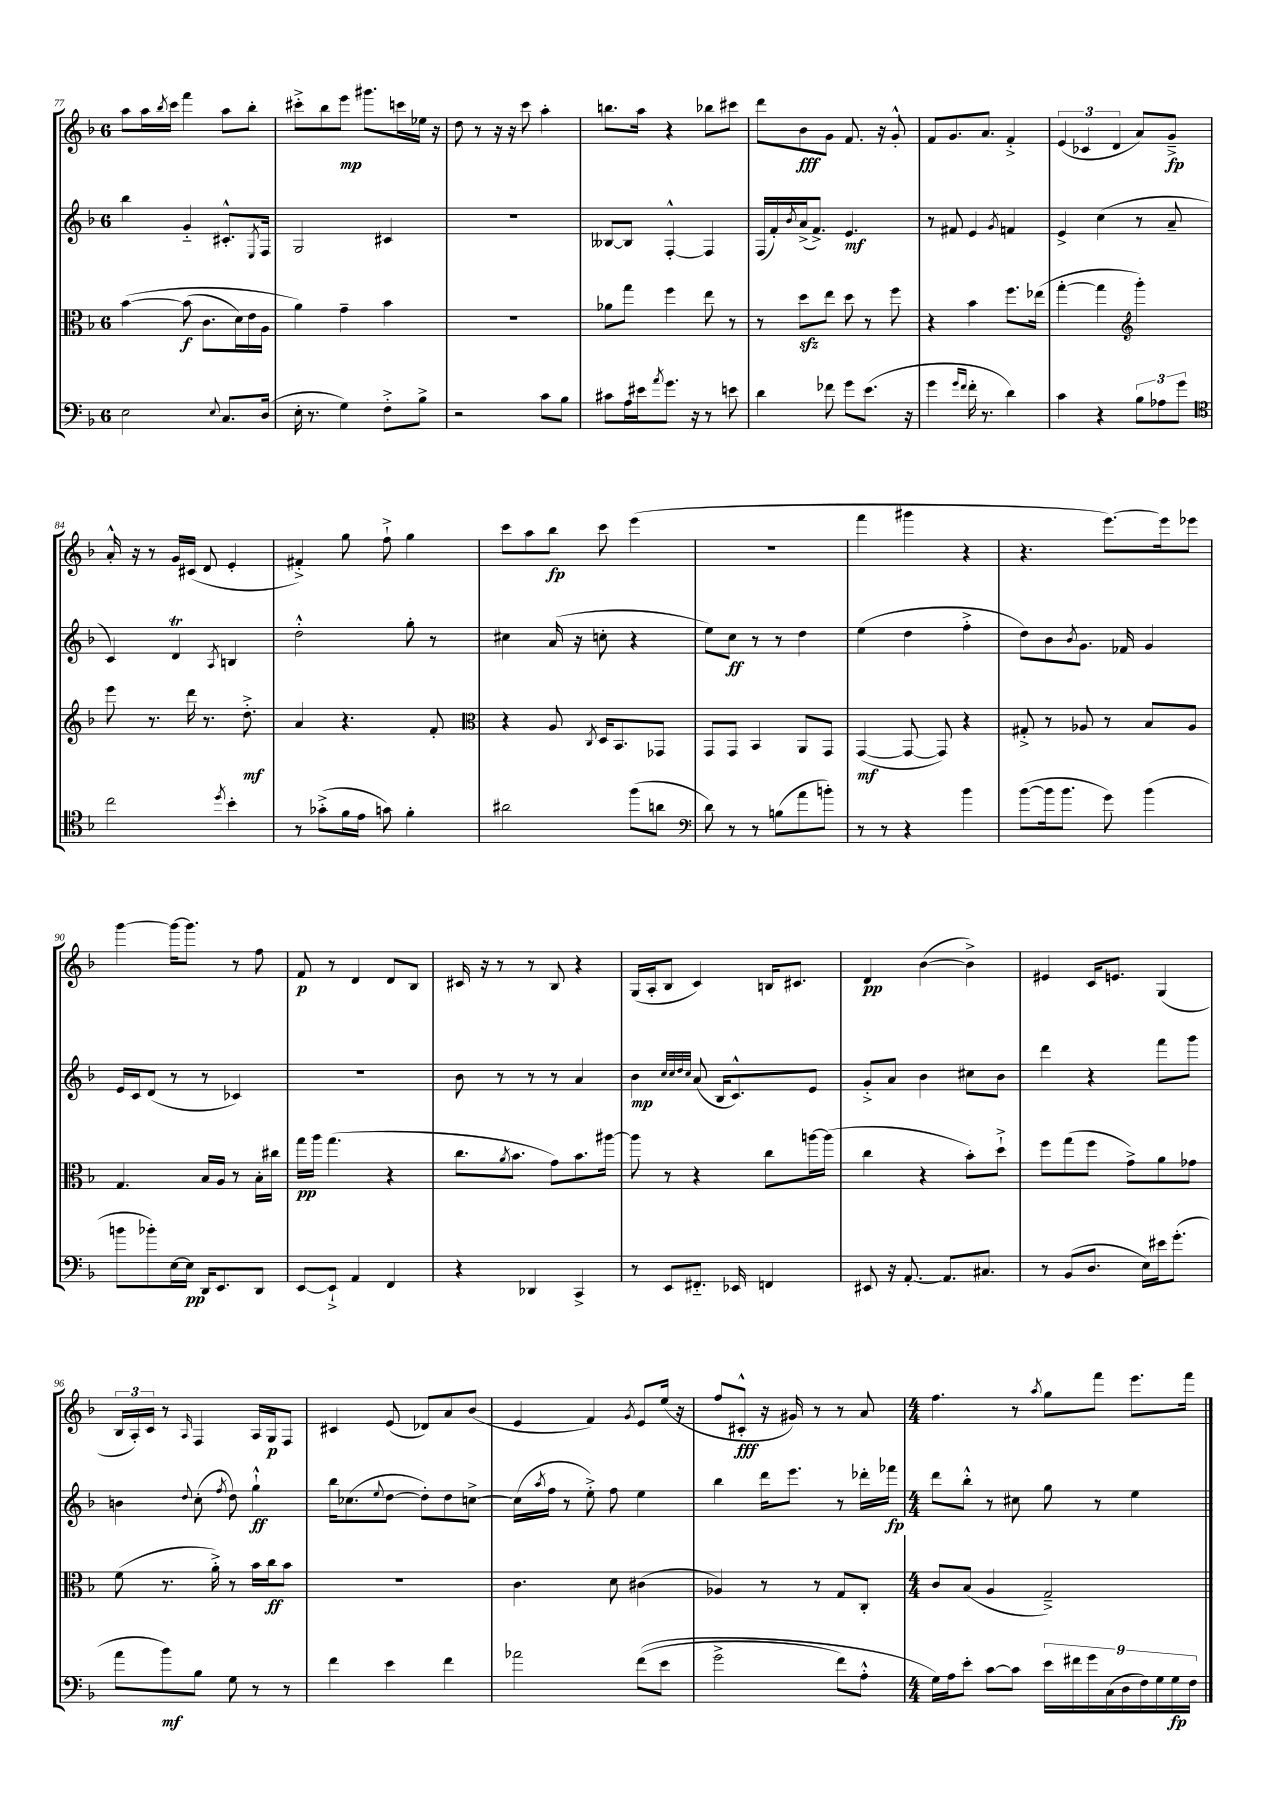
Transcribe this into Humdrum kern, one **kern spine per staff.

**kern	**kern	**kern	**kern
*staff4	*staff3	*staff2	*staff1
*clefF4	*clefC3	*clefG2	*clefG2
*k[b-]	*k[b-]	*k[b-]	*k[b-]
*M6/8	*M6/8	*M6/8	*M6/8
2E\	&([4b-\	4bb-\	8aa\L
.	.	.	16aa\L
.	.	.	8qbb-/
.	.	.	16ccc\JJ
.	(8b-\]	4g'~/	4fff\
.	8.c\L	.	.
8qqE/	.	.	.
8.C/L	.	8.c#'^^/L	8aa\L
.	16d\L)	.	.
.	16e\	.	8bb-'\J
.	.	8qE/	.
(16D/Jk	16A\JJ	16F/Jk	.
=	=	=	=
16E'\	4a\&)	2G/	8ccc#'^\L
8.r	.	.	.
.	.	.	8bb-\
4G\)	4g~\	.	8eee\J
.	.	.	8.ggg#\L
8F'^\L	4b-\	4c#/	.
.	.	.	16ccc\L
8B-^\J	.	.	16ee-\JJ
.	.	.	16r
=	=	=	=
2r	2.r	2.r	8dd\
.	.	.	8r
.	.	.	16r
.	.	.	16r
.	.	.	8ccc\
8c\L	.	.	4aa'\
8B-\J	.	.	.
=	=	=	=
8c#\L	8a-\L	[8B--/L	8.bb\L
16A\L	8gg\J	8B--/]J	.
16e#\J	.	.	16aa\Jk
8qa/	.	.	.
8.g\J	4ff\	[4F'^^/	4r
16r	.	.	.
8r	8ee\	4F/]	8bb-\L
8e\	8r	.	8ccc#\J
=	=	=	=
4d\	8r	(16F/LL	8ddd\L
.	.	16f'/)	.
.	.	8qb-/	.
.	8dd\L	(16a^/J	8b-\
.	.	8.f^/J)	.
8f-\	8ee\J	.	8g\J
8g\L	8dd\	4.e/	8.f/
(8.e\J	8r	.	.
.	.	.	16r
.	8ff\	.	8g'^^/
16r	.	.	.
=	=	=	=
4g\	4r	8r	8f/L
.	.	8f#/	8.g/
16qqg/LL	.	.	.
16qqf/JJ	.	.	.
16f'\	4b-\	4e/	.
8.r	.	.	8.a/J
.	.	8qg/	.
4d\)	8.ff\L	4f/	4f'^/
.	(16ee-\Jk	.	.
=	=	=	=
4c\	[4gg'\	4e^/	(6e/
.	.	.	6c-/
4r	4gg\]	(4cc\	.
.	.	.	6d/
*	*clefG2	*	*
12B-\L	4ggg'\)	8r	8a/L)
12A-\	.	.	.
.	.	8a~/	8g~^/J
12g\J	.	.	.
=	=	=	=
*clefC4	*	*	*
2cc\	8eee\	4c/)	16a'^^/
.	.	.	16r
.	8.r	.	8r
.	.	4d/	16g/LL
.	16ddd\	.	(16c#/JJ
.	8.r	.	8d/
8qdd/	.	8qA/	.
4b-'\	.	4B/	4e'/
.	8.dd'^\	.	.
=	=	=	=
8r	4a/	2dd'^^\	4f#'^/)
(8g-'^\L	.	.	.
16f\L	4.r	.	8gg\
16e\JJ	.	.	.
8g\)	.	.	8ff`^\
4f'\	.	8gg'\	4gg\
.	8f'/	8r	.
=	=	=	=
*	*clefC3	*	*
2a#\	4r	4cc#\	8ccc\L
.	.	.	8aa\
.	8A/	(16a/	8bb-\J
.	.	16r	.
.	8qC/	.	.
.	16D/LK	8cc'\	8ccc\
.	8.BB-/	.	.
(8ff\L	.	4r	(4eee\
8a\J	8GG-/J	.	.
=	=	=	=
*clefF4	*	*	*
8d\)	8GG/L	8ee\L)	2.r
8r	8GG/J	8cc\J	.
8r	4BB-/	8r	.
(8B\L	.	8r	.
8a\	8AA/L	4dd\	.
8b'\J)	8GG/J	.	.
=	=	=	=
8r	([4GG/	(4ee\	4fff\
8r	.	.	.
4r	8GG/_	4dd\	4ggg#\
.	8GG/])	.	.
4b-\	4r	4ff'^\	4r
=	=	=	=
([8b-\L	8G#'^/	8dd\L)	4.r
16b-\]k	8r	8b-\	.
8.b-\J	.	.	.
.	.	8qb-/	.
.	8A-/	8.g\J	.
8g\)	8r	.	[8.eee\L)
.	.	16f-/	.
(4b-\	8B-/L	4g/	.
.	.	.	16eee\]k
.	8A-/J	.	8eee-\J
=	=	=	=
8b\L	4.G/	16e/LL	[4ggg\
.	.	16c/J	.
8b-'\)	.	(8d/J	.
[16E\L	.	8r	16ggg\_LK
16E\]JJ	.	.	8.ggg\]J
16DD/LK	16B-/LL	8r	.
8.EE/	16A/JJ	.	.
.	8r	4c-/)	8r
8DD/J	16B-'\LL	.	8ff\
.	16cc#\JJ	.	.
=	=	=	=
[8EE/L	16gg\LL	2.r	8f/
.	16aa\JJ	.	.
8EE`^/]J	(4.gg\	.	8r
4AA/	.	.	4d/
4FF/	4r	.	8d/L
.	.	.	8B-/J
=	=	=	=
4r	8.cc\L	8b-\	16c#/
.	.	.	16r
.	.	8r	8r
.	8qa/	.	.
.	8.b-\J	.	.
4DD-/	.	8r	8r
.	8g\L)	8r	8B-/
4CC^/	8.b-\	4a/	4r
.	[16aa#\Jk	.	.
=	=	=	=
8r	8aa#\]	4b-\	(16G/LL
.	.	.	16A'/J
8EE/L	8r	.	8B-/J
.	.	32qqcc/LLL	.
.	.	32qqcc/	.
.	.	32qqdd/	.
.	.	32qqcc/JJJ	.
8.FF#'~/J	4r	(8a/	4c/)
.	.	16B-/LK	.
16EE-/	.	8.c^^/)	.
4FF/	8cc\L	.	16B/LK
.	.	.	8.c#/J
.	[16aa\L	8e/J	.
.	(16aa\]JJ	.	.
=	=	=	=
8EE#/	4cc\	8g'^/L	4d/
16r	.	8a/J	.
[8.AA'/	.	.	.
.	4r	4b-\	([4b-\
8.AA/]L	.	.	.
.	8b-'\L)	8cc#\L	4b-^\])
8.C#/J	.	.	.
.	8dd`^\J	8b-\J	.
=	=	=	=
8r	8ff\L	4ddd\	4e#/
(8BB-/L	(8gg\	.	.
8.D/J	8ff\J	4r	16c/LK
.	.	.	8.e/J
.	8g^\L)	.	.
16E\LL)	.	.	.
16e#\J	8a\	8fff\L	(4G/
(8.g'\J	.	.	.
.	8g-\J	8ggg\J	.
=	=	=	=
8a\L	(8f\	4b\	24B-/LL
.	.	.	24A'/)
.	.	.	24c/JJ
8b-\)	8.r	.	8r
.	.	8qqdd/	16qqA/
8B-\J	.	(8cc'\	4F/
.	16a'^\)	.	.
.	.	8qff/	.
8G\	8r	8dd\)	.
8r	16b-\LL	4gg`^^\	16A/LL
.	16cc\J	.	16G/J
8r	8b-\J	.	8F/J
=	=	=	=
4f\	2.r	16bb-\LK	4c#/
.	.	(8.cc-\	.
.	.	8qqee/	.
4e\	.	[8dd\J	(8e/
.	.	8dd'\]L)	8d-/L)
4f\	.	8dd\	8a/
.	.	[8cc^\J	(8b-/J
=	=	=	=
2a-\	4.c\	(16cc\]LL	4e/
.	.	8qaa/	.
.	.	16ff\JJ	.
.	.	8r	.
.	.	8ee'^\)	4f/)
.	8d\	8ff\	.
.	.	.	8qg/
&((8f\L	(4c#\	4ee\	8e/L
8e\J	.	.	(16ee/Jk
.	.	.	16r
=	=	=	=
2g^\	4A-/)	4bb-\	8ff/L
.	.	.	8c#'^^/J
.	8r	16ddd\LK	16r
.	.	8.eee\J	16g#/)
.	8r	.	8r
8f\L)	8G/L	8r	8r
8A'^^\J	8C'/J	16ddd-'\LL	8a/
.	.	16fff-\JJ	.
=	=	=	=
*M4/4	*M4/4	*M4/4	*M4/4
16G\LL&)	8c/L	8ddd\L	4.ff\
16A\J	.	.	.
8e'\J	(8B-/J	8bb-'^^\J	.
[8c\L	4A/	8r	.
8c\]J	.	8cc#\	8r
.	.	.	8qaa/
18e\LL	2G~^/)	8gg\	8gg\L
18f#\	.	.	.
18g\	.	.	.
.	.	8r	8fff\J
(18C\	.	.	.
18D\	.	.	.
.	.	4ee\	8.eee\L
18F\)	.	.	.
18G\	.	.	.
18G\	.	.	.
.	.	.	16fff\Jk
18F\JJ	.	.	.
==	==	==	==
*-	*-	*-	*-
